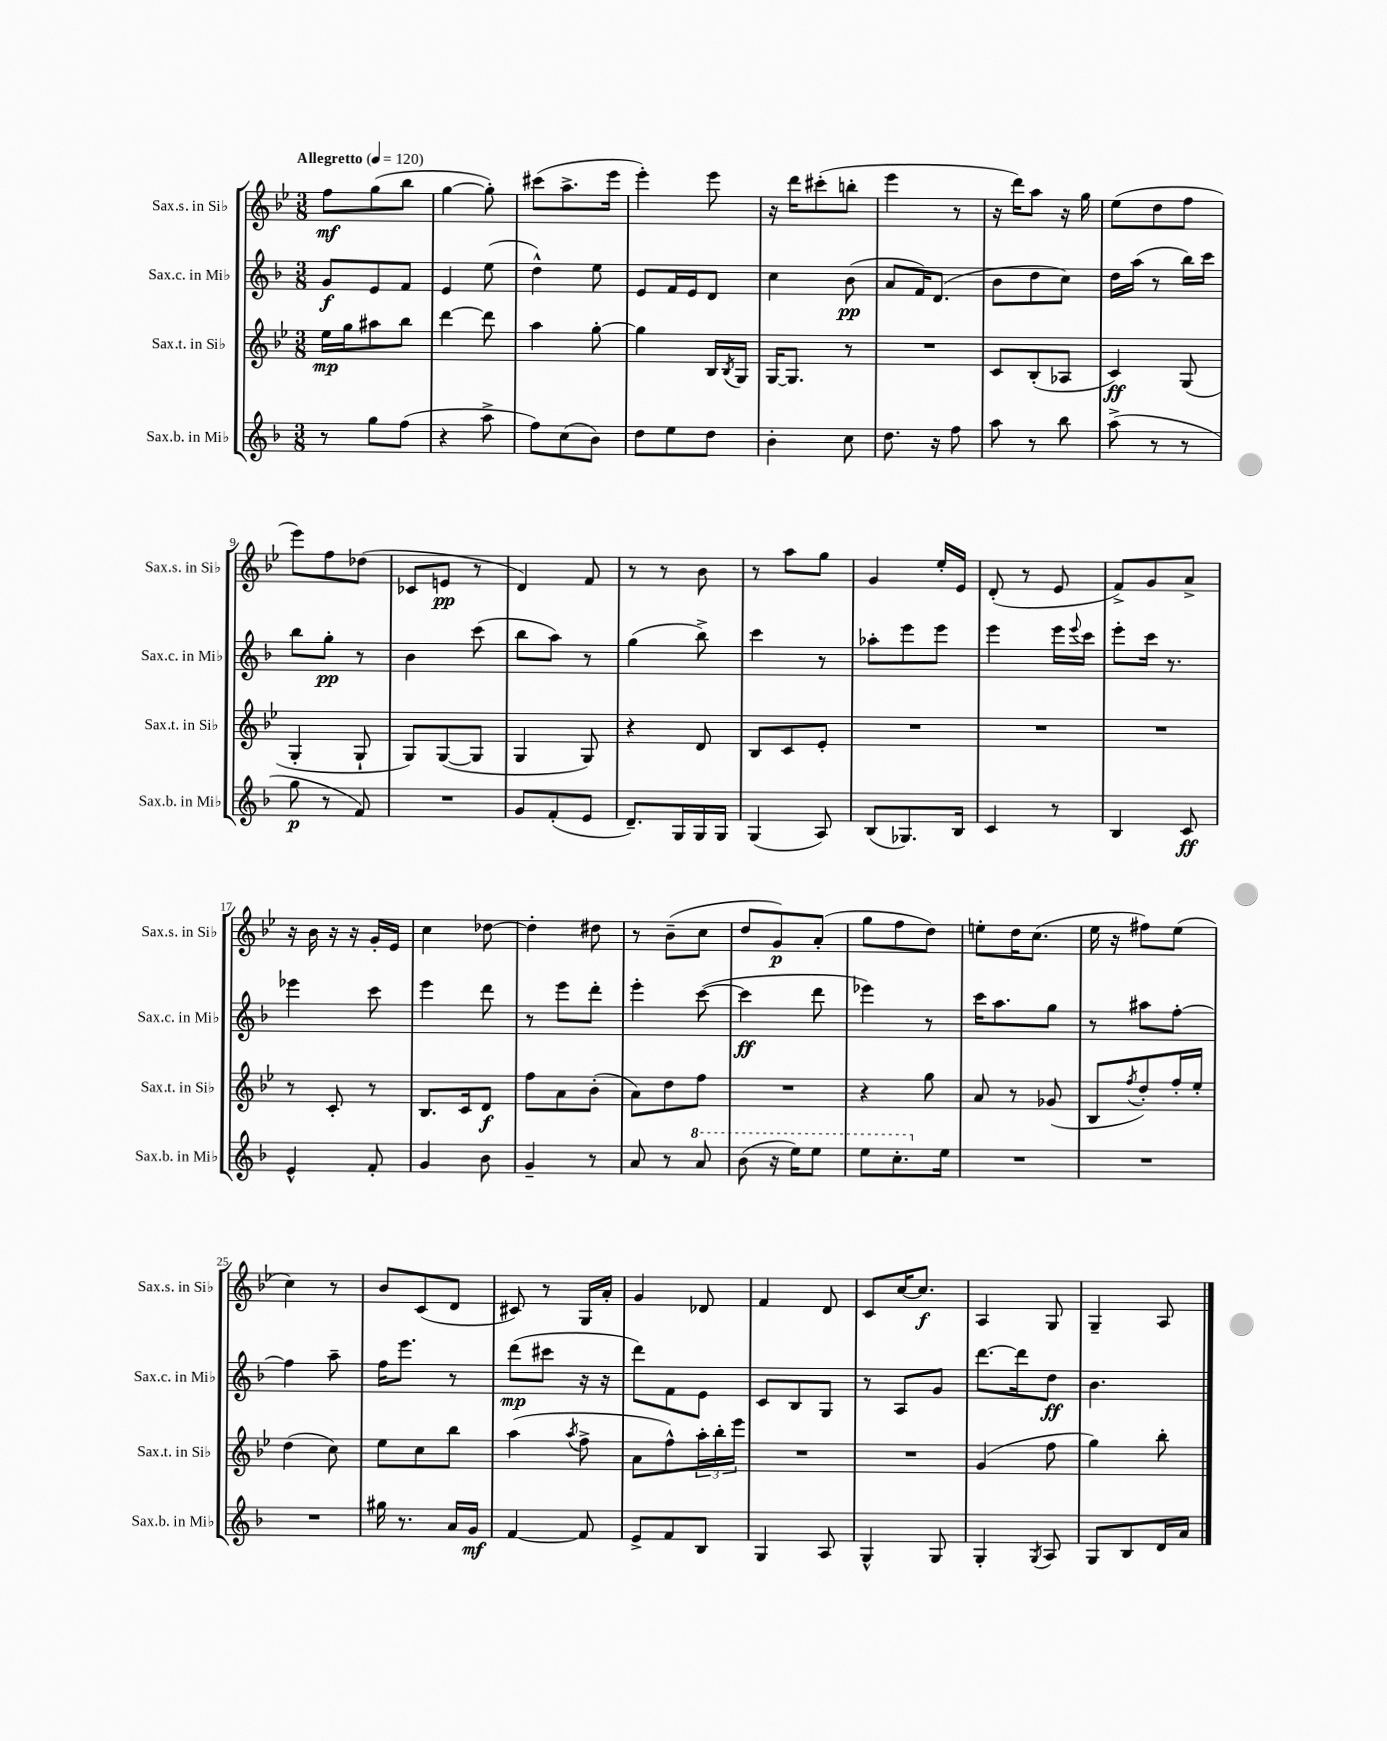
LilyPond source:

<<
\new StaffGroup <<
\new Staff = "s0" \with { instrumentName = "Sax.s. in Sib" shortInstrumentName = "Sax.s. in Sib" } {
    \clef treble \key bes \major \numericTimeSignature \time 3/8 \tempo "Allegretto" 4 = 120
    f''8\mf g''8( bes''8 |
    g''4~ g''8-.) |
    cis'''8( a''8.-> ees'''16 |
    ees'''4-.) ees'''8 |
    r16 d'''16 cis'''8-.( b''8-. |
    ees'''4 r8 |
    r16 d'''16) a''8 r16 g''16 |
    ees''8( d''8 f''8 |
    ees'''8) f''8 des''8( |
    ces'8 e'8\pp r8 |
    d'4) f'8 |
    r8 r8 bes'8 |
    r8 a''8 g''8 |
    g'4 ees''16-. ees'16 |
    d'8-.( r8 ees'8 |
    f'8->) g'8 a'8-> |
    r16 bes'16 r16 r16 g'16-. ees'16 |
    c''4 des''8~ |
    des''4-. dis''8 |
    r8 bes'8--( c''8 |
    d''8 g'8\p) a'8-.( |
    g''8 f''8 d''8) |
    e''8-. d''16 c''8.( |
    ees''16 r16 fis''8) ees''8( |
    c''4) r8 |
    bes'8 c'8( d'8 |
    cis'8) r8 g16 a'16-. |
    g'4 des'8 |
    f'4 d'8 |
    c'8 c''16~ c''8.\f |
    a4 g8 |
    g4-- a8 \bar "|." |
}
\new Staff = "s1" \with { instrumentName = "Sax.c. in Mib" shortInstrumentName = "Sax.c. in Mib" } {
    \clef treble \key f \major \numericTimeSignature \time 3/8
    g'8\f e'8 f'8 |
    e'4 e''8( |
    d''4-^) e''8 |
    e'8 f'16 e'16 d'8 |
    c''4 bes'8\pp( |
    a'8 f'16) d'8.( |
    bes'8 d''8 c''8) |
    d''16 a''16( r8 bes''16) c'''16 |
    bes''8 g''8-.\pp r8 |
    bes'4 c'''8( |
    bes''8 a''8) r8 |
    g''4( bes''8->) |
    c'''4 r8 |
    aes''8-. e'''8 e'''8 |
    e'''4 e'''16 \appoggiatura { e'''8 } c'''16 |
    e'''8-. c'''16 r8. |
    ees'''4 c'''8 |
    e'''4 d'''8 |
    r8 e'''8 d'''8-. |
    e'''4-. c'''8~( |
    c'''4\ff d'''8 |
    ees'''4) r8 |
    c'''16 a''8. g''8 |
    r8 ais''8 f''8~-. |
    f''4 a''8-- |
    f''16 e'''8. r8 |
    d'''8\mp( cis'''8 r16 r16 |
    d'''8) f'8 e'8 |
    c'8 bes8 g8 |
    r8 a8 g'8 |
    d'''8.~ d'''16 d''8\ff |
    bes'4. \bar "|." |
}
\new Staff = "s2" \with { instrumentName = "Sax.t. in Sib" shortInstrumentName = "Sax.t. in Sib" } {
    \clef treble \key bes \major \numericTimeSignature \time 3/8
    ees''16\mp g''16 ais''8 bes''8 |
    d'''4~ d'''8 |
    a''4 g''8~-. |
    g''4 bes16 \acciaccatura { bes8 } g16 |
    g16~ g8. r8 |
    R4. |
    c'8 bes8-.( aes8 |
    c'4\ff) g8( |
    g4-. g8-! |
    g8) g8~( g8 |
    g4 g8) |
    r4 d'8 |
    bes8 c'8 ees'8-. |
    R4. |
    R4. |
    R4. |
    r8 c'8-. r8 |
    bes8. c'16 d'8\f |
    f''8 a'8 bes'8-.( |
    a'8) d''8 f''8 |
    R4. |
    r4 g''8 |
    a'8 r8 ges'8( |
    bes8 \acciaccatura { f''8 } d''8-.) f''16-. ees''16-. |
    d''4( c''8) |
    ees''8 c''8 bes''8 |
    a''4( \acciaccatura { a''8 } f''8-> |
    a'8 f''8-^) \tuplet 3/2 { a''16-. bes''16-. ees'''16 } |
    R4. |
    R4. |
    g'4( f''8 |
    g''4) bes''8-. \bar "|." |
}
\new Staff = "s3" \with { instrumentName = "Sax.b. in Mib" shortInstrumentName = "Sax.b. in Mib" } {
    \clef treble \key f \major \numericTimeSignature \time 3/8
    r8 g''8 f''8( |
    r4 a''8-> |
    f''8) c''8( bes'8) |
    d''8 e''8 d''8 |
    bes'4-. c''8 |
    d''8. r16 f''8 |
    a''8 r8 bes''8 |
    a''8->( r8 r8 |
    g''8\p r8 f'8) |
    R4. |
    g'8 f'8-.( e'8 |
    d'8.--) g16 g16 g16 |
    g4( a8) |
    bes8( ges8.) bes16 |
    c'4 r8 |
    bes4 c'8\ff |
    e'4-^ f'8-. |
    g'4 bes'8 |
    g'4-- r8 |
    a'8 r8 \ottava #1 a''8 |
    bes''8( r16 e'''16) e'''8 |
    e'''8 c'''8.-. \ottava #0 e''16 |
    R4. |
    R4. |
    R4. |
    gis''16 r8. a'16 g'16\mf |
    f'4~ f'8 |
    e'8-> f'8 bes8 |
    g4 a8 |
    g4-^ g8 |
    g4-. \acciaccatura { g8 } a8 |
    g8 bes8 d'16 a'16 \bar "|." |
}
>>
>>
